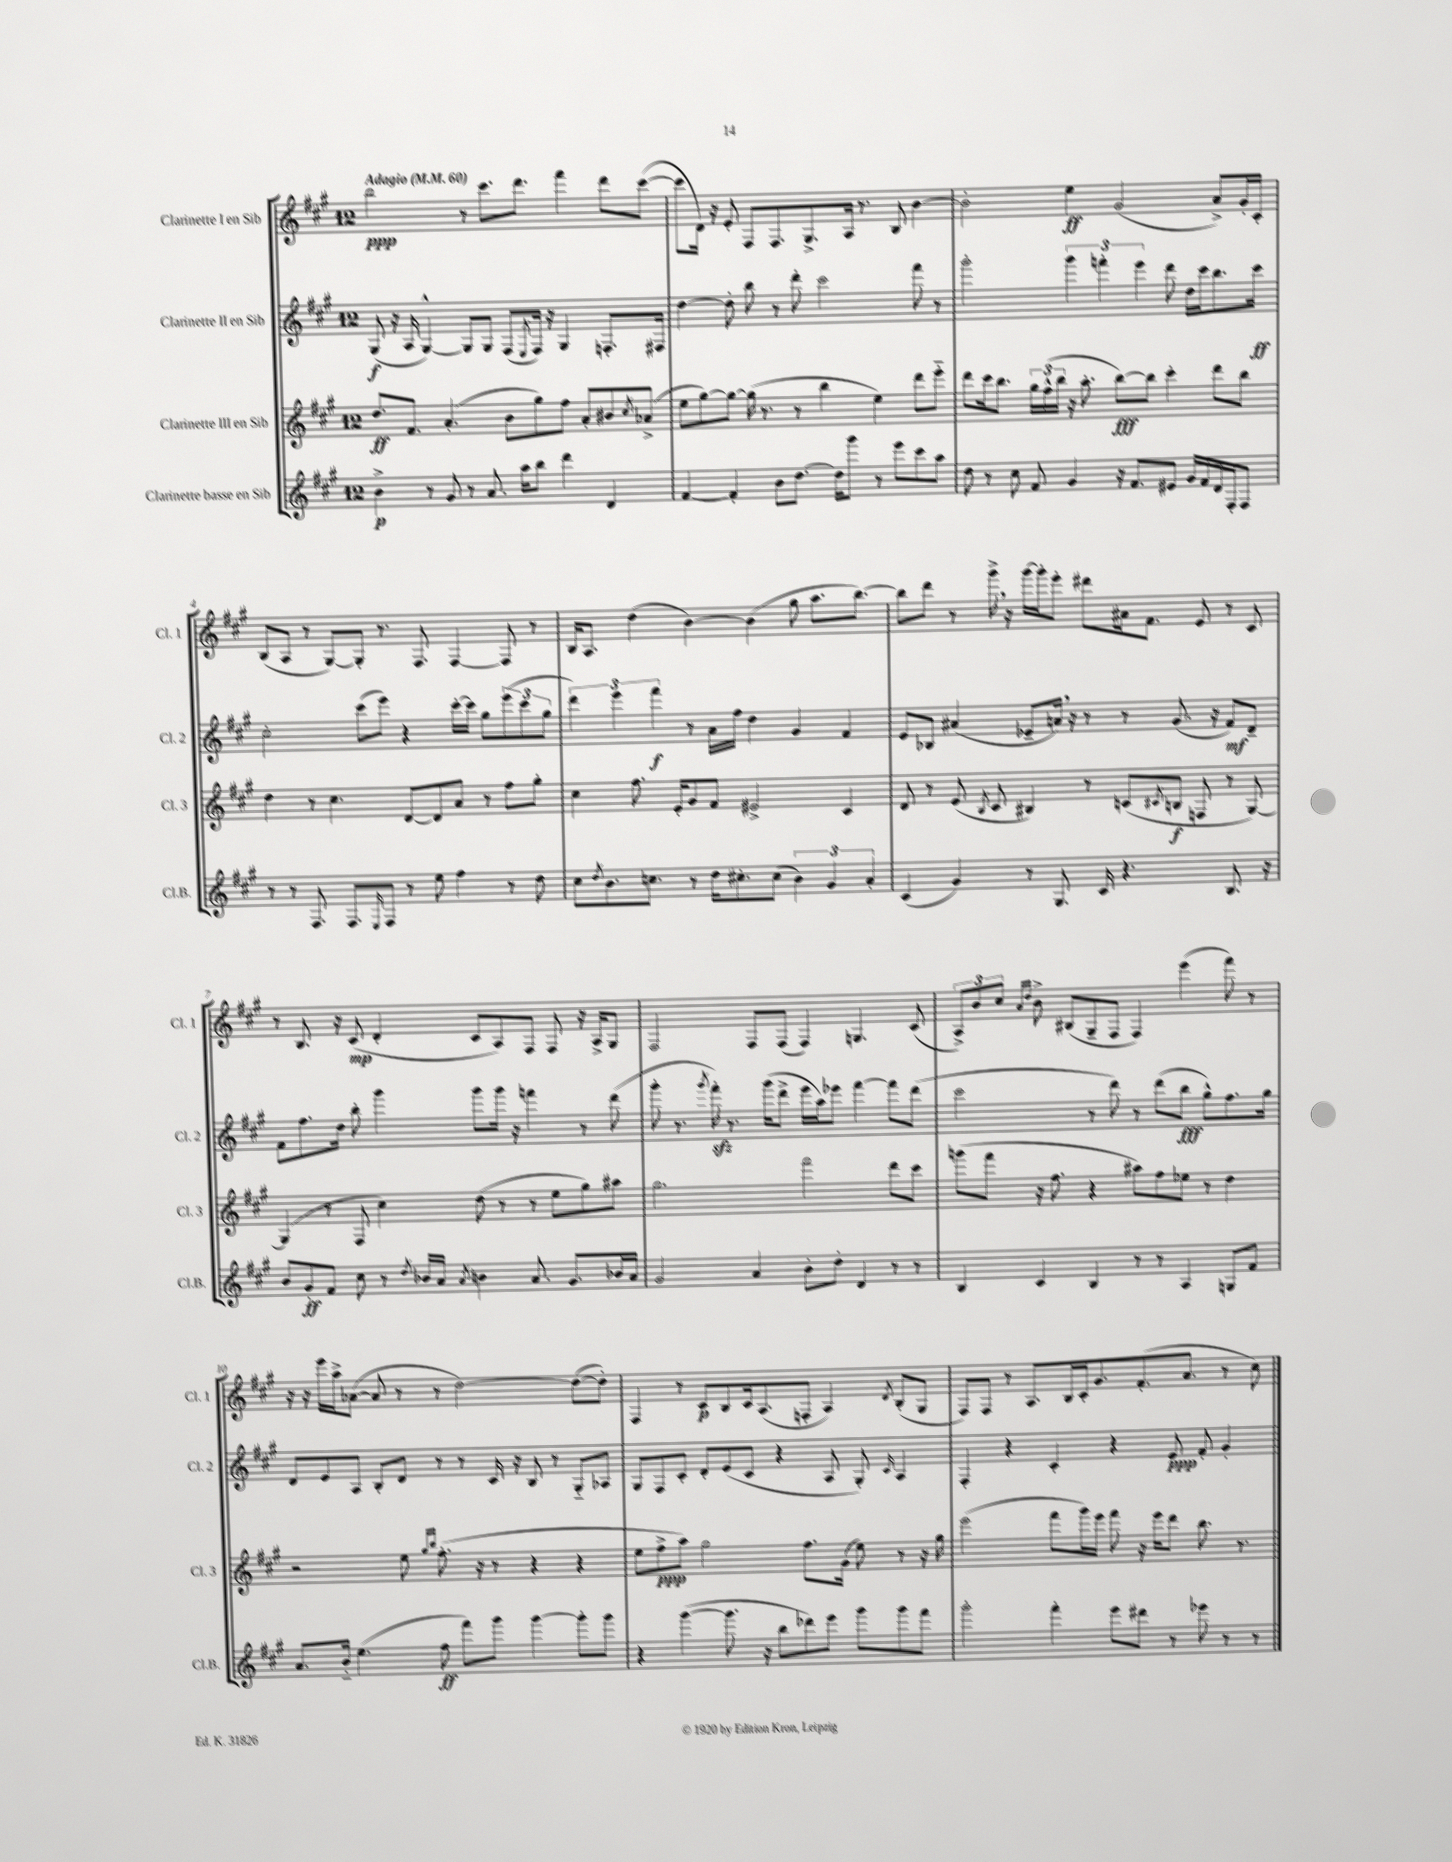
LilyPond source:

<<
\new StaffGroup <<
\new Staff = "s0" \with { instrumentName = "Clarinette I en Sib" shortInstrumentName = "Cl. 1" } {
    \clef treble \key a \major \once \override Staff.TimeSignature.style = #'single-digit \time 12/8 \tempo "Adagio" 4 = 60
    b''2\ppp r8 cis'''8. d'''8. fis'''4 d'''8 cis'''8~( |
    cis'''8 d'16) r16 e'8-. fis8 fis8. gis8.-> a16 r8. b8 b'4~ |
    b'2-. e''4\ff gis'2( a'8->) gis'16-. cis'16-. |
    b8( a8 r8 gis8~) gis8-. r8. fis8. fis4~ fis8 r8 |
    b16 a8. d''4( b'4~) b'4( gis''8 a''8. b''8.~) |
    b''8 d'''8 r8 gis'''16-> \breathe r16 gis'''16~ gis'''16-. e'''8-. dis'''8 ais'16 fis'8. e'8 r8 cis'8 |
    r8 b8. r16 cis'8\mp( d'4-. cis'8 a8) fis8 fis8 r16 a16-> gis8 |
    fis2 fis8 fis8( fis4) g4. cis'8( |
    \tuplet 3/2 { a8->) b'8 cis''8 } \grace { a'16 d''16 } b'8-> bis8( gis8-- fis8 fis4) e'''4( fis'''8) r8 |
    r16 r16 e'''16 a''16-> aes'8~( aes'8 r8 r8 d''2~) d''8~( d''8-.) |
    fis4 r8 cis'8\p b8 cis'16 a8.( f8-. a4) \acciaccatura { d'8 } b8-.( gis8 |
    fis8) fis8 r8 a8. b16 cis'16-. gis'8. fis'8.-.( a'8. r8 cis''8) \bar "|." |
}
\new Staff = "s1" \with { instrumentName = "Clarinette II en Sib" shortInstrumentName = "Cl. 2" } {
    \clef treble \key a \major \once \override Staff.TimeSignature.style = #'single-digit \time 12/8
    gis8\f( r16 a16 gis4~-^) gis8 gis8 fis8( \acciaccatura { e8 } fis16) r16 gis4 f8.-. fis16 |
    d''4~ d''8-. b''8 r8 d'''8-. cis'''2 fis'''8 r8 |
    gis'''2-. \tuplet 3/2 { gis'''4 f'''4-. e'''4 } d'''8 d''16 cis'''16 b''8. cis'''16\ff |
    cis''2-. cis'''8( e'''8) r4 cis'''16~-. cis'''16 gis''8 \tuplet 3/2 { e'''8( cis'''8 gis''8 } |
    \tuplet 3/2 { d'''4) e'''4 fis'''4\f } r8 a'16 fis''16 d''4 gis'4 fis'4 |
    e'8 bes8 ais'4( ees'8-- a'16) \breathe r16 r8 r8 gis'8.( r16 fis'8\mf) d'8-- |
    fis'8 fis''8. d''16 b''8-. gis'''4 gis'''8 gis'''16 r16 f'''4 r8 d'''8( |
    gis'''8-. r8. \acciaccatura { gis'''8 } fis'''16-.\sfz) r8. gis'''16( d'''8-> e'''16 a''16) ees'''8 fis'''4~ fis'''8 d'''8( |
    cis'''2 r8 d'''8) r8 d'''8( b''8\fff gis''8-^) fis''8. gis''16 |
    d'8 e'8 a8 b8-. d'8 r8 r8 cis'16 r16 b8 r8 gis8-_ aes8 |
    gis8 fis8 cis'8-. d'8-. e'8( cis'8 r4 a8 gis8-.) \grace { cis'16 } a4 |
    fis4-. r4 cis'4-. r4 e'8\ppp fis'8-. gis'4-. \bar "|." |
}
\new Staff = "s2" \with { instrumentName = "Clarinette III en Sib" shortInstrumentName = "Cl. 3" } {
    \clef treble \key a \major \once \override Staff.TimeSignature.style = #'single-digit \time 12/8
    d''8.\ff fis'8. a'4.-.( b'8 gis''8) fis''8 a'8-. bis'8 \acciaccatura { cis''8 } aes'8->( |
    e''8 gis''8~) gis''8~ gis''16( r8. r8 b''4 e''4) d'''8 e'''8-_ |
    d'''8 cis'''16 b''8. \tuplet 3/2 { gis''16 fis''16-^( b''16 } r16 a''8.-. b''8~\fff) b''8 cis'''4-. d'''8 b''8 |
    d''4 r8 cis''4. d'8~ d'8 a'8 r8 fis''8 gis''8-. |
    cis''4 fis''8. e'16-. gis'8 fis'8 eis'2-> cis'4 |
    d'8 r8 e'8( \acciaccatura { b8 } cis'8 bis4) r8 c'8( \acciaccatura { cis'8 } b8\f f8 r8 gis8~) |
    gis4( r8 fis8 cis''4) d''8( r8 r8 e''8 gis''8) ais''8 |
    gis''2. fis'''2 d'''8 cis'''8 |
    g'''8( fis'''8 r16 fis''8. r4 ais''8) fis''8 ees''8 r8 d''4 |
    r2 e''8 \grace { gis''16 b''16 } fis''8.-.( r16 r8 r4 r4 |
    e''8 fis''8->\ppp a''8) gis''2 fis''8. gis'16( e''8) r8 r16 gis''16 |
    e'''2( fis'''8 gis'''16) e'''16 fis'''8 r16 e'''16 d'''8 b''8. r8. \bar "|." |
}
\new Staff = "s3" \with { instrumentName = "Clarinette basse en Sib" shortInstrumentName = "Cl.B." } {
    \clef treble \key a \major \once \override Staff.TimeSignature.style = #'single-digit \time 12/8
    b'4->\p r8 gis'8 r8 a'8. a''16 b''8 d'''4 d'4 |
    fis'4~ fis'4-. b'8 d''8.~ d''16 gis'''8 r8 e'''8 cis'''8 a''8 |
    d''8 r8 cis''8 fis'8 gis'4 r16 fis'8. eis'8 gis'16 fis'16 d'16 fis16-. fis8 |
    r8 r8 fis8. fis8. \grace { e16 } fis8 r8 e''8 fis''4 r8 d''8 |
    cis''8 \acciaccatura { d''8 } b'8. c''8. r8 d''16 cis''8.-. cis''8( \tuplet 3/2 { b'4) gis'4 a'4-. } |
    cis'4( gis'4) r8 gis8. cis'16 r4. b8. r16 |
    b'8 gis'8-.\ff fis'8 cis''8 r8 \acciaccatura { d''8 } bes'16 a'16 \acciaccatura { a'8 } b'4 a'8. gis'8. bes'16 a'16 |
    gis'2 a'4 b'8-. d''8-. d'4 r8 r8 |
    b4 cis'4 b4 r8 r8 a4 g8 fis'8 |
    a'8. b'16-_ e''4.( fis''8\ff fis'''8) gis'''8 gis'''4~ gis'''8-. gis'''8 |
    r4 gis'''4~( gis'''8. r16 b''8 des'''8) e'''8 gis'''8 gis'''8 fis'''8 |
    gis'''2-. fis'''4-. e'''8 dis'''8 r8 ees'''8 r8 r8 \bar "|." |
}
>>
>>
